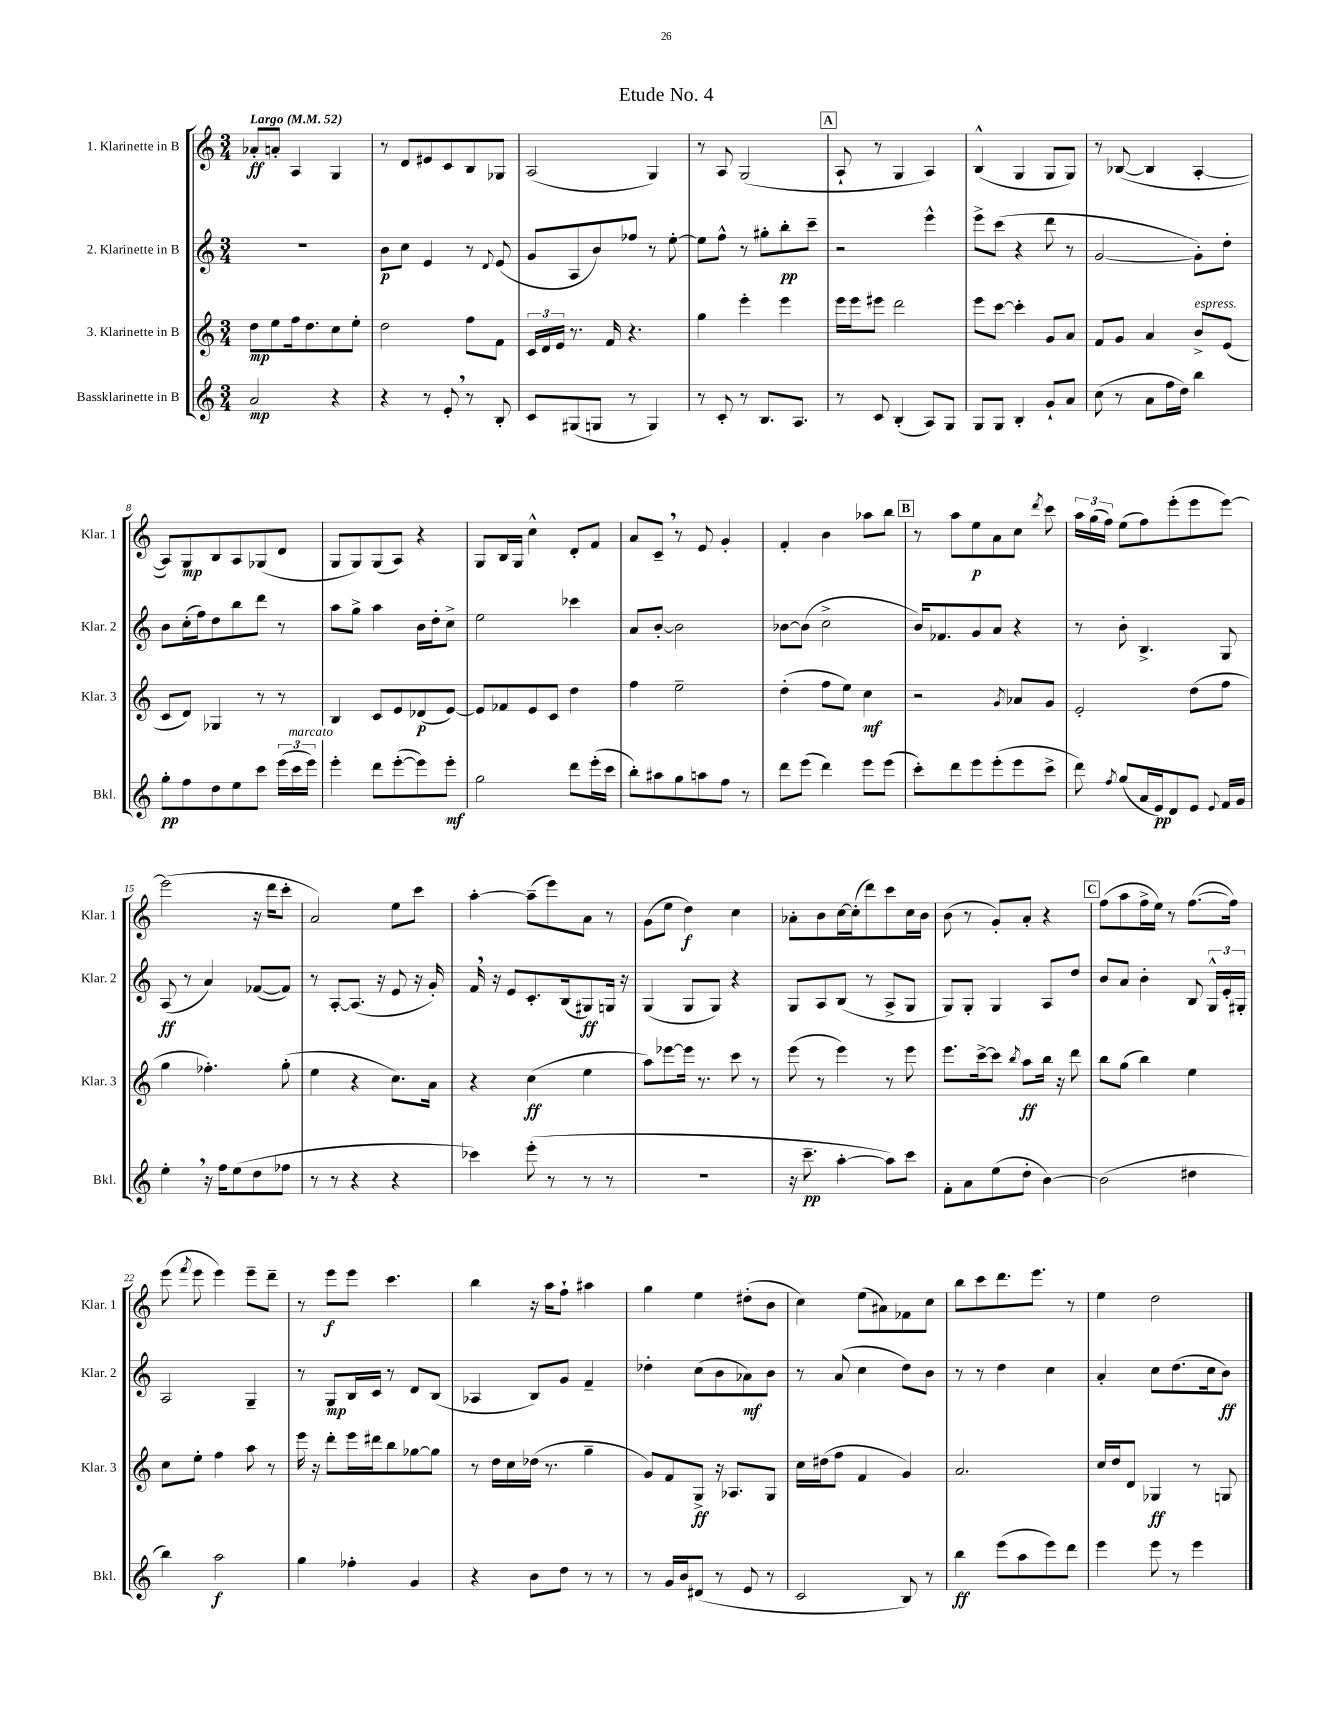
\header { title = "Etude No. 4" }
<<
\new StaffGroup <<
\new Staff = "s0" \with { instrumentName = "1. Klarinette in B" shortInstrumentName = "Klar. 1" } {
    \clef treble \key c \major \numericTimeSignature \time 3/4 \tempo "Largo" 4 = 52
    \autoBeamOff aes'8[-.\ff a'8]-. a4 g4 |
    r8 d'8[ eis'8 c'8 b8 ges8] |
    a2( g4) |
    r8 a8 g2( |
    \mark \markup { \box "A" } a8-! r8 g4 a4) |
    b4-^( g4 g8[ g8]) |
    r8 bes8~( bes4 a4~-. |
    a8[) g8\mp b8 a8 ges8( d'8] |
    g8[ g8) g8( a8]) r4 |
    g8[ b16 g16] c''4-^ d'8[-. f'8] |
    a'8[ c'8]-- \breathe r8 e'8 g'4-. |
    f'4-. b'4 aes''8[ b''8] |
    \mark \markup { \box "B" } r8 a''8[ e''8\p a'8 c''8] \acciaccatura { d'''8 } c'''8 |
    \tuplet 3/2 { a''16[ g''16( f''16]) } e''8[( f''8) e'''8-.( e'''8 e'''8]~) |
    e'''2( r16 d'''16[ c'''8]-. |
    a'2) e''8[ c'''8] |
    a''4~-. a''8[--( e'''8) a'8] r8 |
    g'8[( e''8] d''4\f) c''4 |
    aes'8[-. b'8 c''16~ c''16-.( d'''8) c'''8 c''16 b'16] |
    b'8( r8 g'8[-.) a'8]-. r4 |
    \mark \markup { \box "C" } f''8[( a''8 f''16-> e''16]) r8 f''8.[~( f''16]) |
    e'''8( \acciaccatura { f'''8 } e'''8 e'''4) e'''8[-- d'''8]-- |
    r8 e'''8[\f e'''8] c'''4. |
    b''4 r16 a''16[ f''8]-! ais''4 |
    g''4 e''4 dis''8[-.( b'8] |
    c''4) e''8[( ais'8) fes'8 c''8] |
    b''8[ c'''8 d'''8. e'''8.] r8 |
    e''4 d''2 \bar "|." |
}
\new Staff = "s1" \with { instrumentName = "2. Klarinette in B" shortInstrumentName = "Klar. 2" } {
    \clef treble \key c \major \numericTimeSignature \time 3/4
    \autoBeamOff R2. |
    b'8[\p c''8] e'4 r8 \appoggiatura { d'8 } e'8( |
    g'8[ a8 b'8) fes''8] r8 e''8~-. |
    e''8[ f''8]-^ r8 gis''8[-. b''8-.\pp c'''8]-- |
    \mark \markup { \box "A" } r2 e'''4-^ |
    e'''8[-> c'''8]( r4 d'''8 r8 |
    g'2~ g'8[-.) d''8]-. |
    b'8[ c''16-.( f''16) d''8 b''8 d'''8] r8 |
    a''8[ g''8]-> a''4 b'16[ d''16-. c''8]-> |
    e''2 ces'''4 |
    a'8[ b'8]~-. b'2 |
    bes'8[~ bes'8]( c''2-> |
    \mark \markup { \box "B" } b'16[) fes'8. g'8 a'8] r4 |
    r8 b'8-. b4.-> g8 |
    a8\ff( r8 a'4) fes'8[~( fes'8]) |
    r8 a8[~-. a8.]( r16 e'8 r16 g'16-.) |
    f'16 \breathe r16 e'8[ c'8.-. b16( gis8\ff) g16] r16 |
    g4( g8[ g8]) r4 |
    g8[ a8 b8]( r8 a8[-> g8] |
    g8[) g8]-. g4 a8[ d''8] |
    \mark \markup { \box "C" } b'8[ a'8] b'4-. b8 \tuplet 3/2 { g16[-^ e'16-. gis16]-. } |
    a2 g4-- |
    r8 g8[\mp b16 c'16] r8 d'8[ b8]( |
    aes4 b8[) g'8] f'4-- |
    des''4-. c''8[( b'8 aes'8\mf) b'8] |
    r8 a'8( c''4 d''8[) b'8] |
    r8 r8 d''4 c''4 |
    a'4-. c''8[ d''8.( c''16 b'8]\ff) \bar "|." |
}
\new Staff = "s2" \with { instrumentName = "3. Klarinette in B" shortInstrumentName = "Klar. 3" } {
    \clef treble \key c \major \numericTimeSignature \time 3/4
    \autoBeamOff d''8[\mp e''8 f''16 d''8. c''8 e''8]-. |
    d''2 f''8[ f'8] |
    \tuplet 3/2 { c'16[ d'16 e'16] } r8. f'16 r4. |
    g''4 e'''4-. e'''4 |
    \mark \markup { \box "A" } e'''16[ e'''16 eis'''8] d'''2 |
    e'''8[ c'''8]~ c'''4-. g'8[ a'8] |
    f'8[ g'8] a'4 b'8[->^\markup { \italic "espress." } e'8]( |
    c'8[ d'8]) ges4 r8 r8 |
    b4 c'8[ e'8 des'8\p( e'8]~) |
    e'8[ fes'8 e'8 c'8] d''4 |
    f''4 e''2-- |
    d''4-.( f''8[ e''8]) c''4\mf |
    \mark \markup { \box "B" } r2 \acciaccatura { g'8 } aes'8[ g'8] |
    e'2-. d''8[( f''8] |
    g''4 fes''4.-.) g''8-.( |
    e''4 r4 c''8.[) a'16] |
    r4 c''4\ff( e''4 |
    a''8[) ees'''8~ ees'''16] r8. c'''8 r8 |
    e'''8( r8 e'''4) r8 e'''8 |
    e'''8.[ c'''16~-> c'''8] \acciaccatura { b''8 } a''8[\ff b''16] r16 d'''8 |
    \mark \markup { \box "C" } b''8[ g''8]( b''4) e''4 |
    c''8[ e''8]-. f''4 a''8 r8 |
    e'''16 r16 d'''8[-. e'''16 dis'''16 b''8 ges''8~ ges''8] |
    r8 d''16[ c''16 des''16]( r8. g''4-- |
    g'8[) f'8 g8]->\ff r16 aes8.[ g8] |
    c''16[ dis''16( f''8] f'4 g'4) |
    a'2. |
    c''16[ d''16 d'8] ges4\ff r8 g8 \bar "|." |
}
\new Staff = "s3" \with { instrumentName = "Bassklarinette in B" shortInstrumentName = "Bkl." } {
    \clef treble \key c \major \numericTimeSignature \time 3/4
    \autoBeamOff a'2\mp r4 |
    r4 r8 e'8-. \breathe r8 b8-. |
    c'8[ gis8( g8] r8 g4) |
    r8 c'8-. r8 b8.[ a8.] |
    \mark \markup { \box "A" } r8 c'8 b4-.( a8[) g8] |
    g8[ g8] b4-. g'8[-! a'8] |
    c''8( r8 a'8[ f''16 d''16]) b''4 |
    g''8[-.\pp f''8 d''8 e''8 c'''8] \tuplet 3/2 { e'''16[( c'''16^\markup { \italic "marcato" } e'''16]) } |
    e'''4-. d'''8[ e'''8~-.( e'''8) e'''8]-.\mf |
    g''2 d'''8[ e'''16-.( c'''16] |
    b''8[-.) ais''8 g''8 a''8 f''8] r8 |
    d'''8[ e'''8]( d'''4) e'''8[ e'''8]( |
    \mark \markup { \box "B" } c'''8[-.) d'''8 e'''8 e'''8-.( e'''8 c'''8]-> |
    d'''8) \acciaccatura { f''8 } g''8[( a'16 e'16\pp) d'8 e'8] \appoggiatura { e'8 } f'16[ g'16] |
    e''4-. \breathe r16 f''16[ e''8( d''8 fes''8] |
    r8 r8 r4 r4 |
    ces'''4) e'''8-.( r8 r8 r8 |
    R2. |
    r16 c'''8.--\pp a''4~-. a''8[) c'''8] |
    f'8[-. a'8 e''8( d''8]-. b'4~) |
    \mark \markup { \box "C" } b'2( dis''4 |
    b''4) a''2\f |
    g''4 fes''4-. g'4 |
    r4 b'8[ d''8] r8 r8 |
    r8 g'16[ b'16 dis'8]( r8 e'8 r8 |
    c'2 b8) r8 |
    b''4\ff e'''8[( a''8 e'''8) d'''8] |
    e'''4 e'''8 r8 e'''4 \bar "|." |
}
>>
>>
